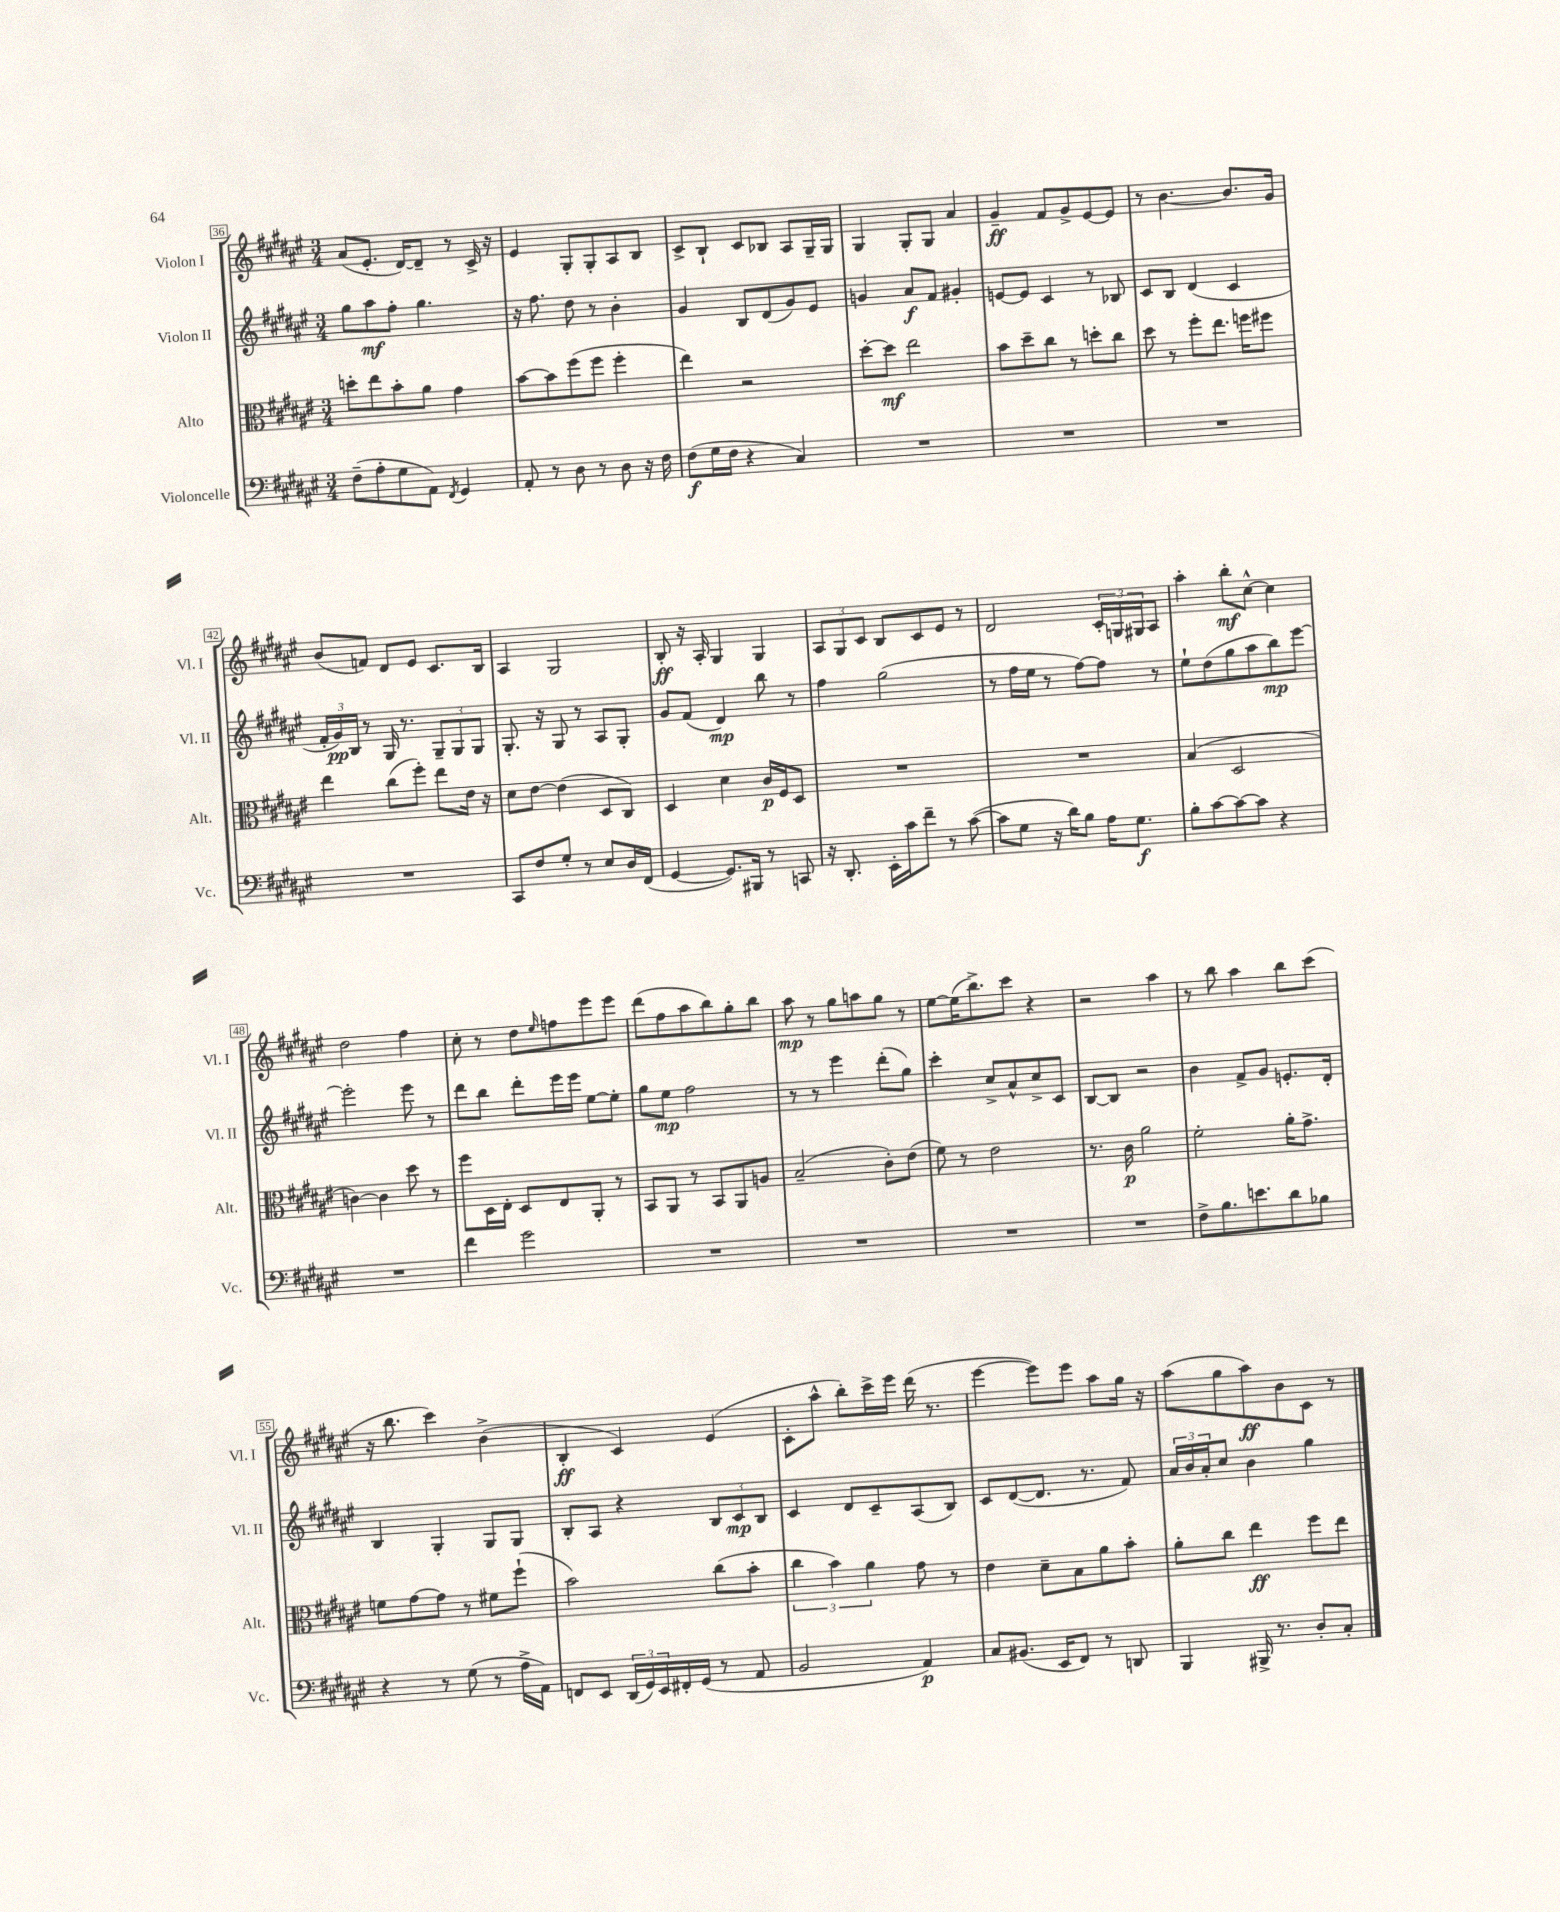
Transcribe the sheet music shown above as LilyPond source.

<<
\new StaffGroup <<
\new Staff = "s0" \with { instrumentName = "Violon I" shortInstrumentName = "Vl. I" } {
    \clef treble \key fis \major \numericTimeSignature \time 3/4
    ais'8( eis'8.-. dis'16~) dis'8-- r8 cis'16-> r16 |
    eis'4 gis8-. gis8-. ais8 b8 |
    cis'8-> b8-! cis'8 bes8 ais8 gis16-- gis16 |
    gis4 gis8-. gis8 ais'4 |
    gis'4--\ff fis'8 gis'8-> eis'8~ eis'8 |
    r8 b'4.~ b'8. gis'16 |
    b'8( f'8) dis'8 eis'8 cis'8. b16 |
    ais4 gis2 |
    b8-.\ff r16 ais16-. gis4 gis4 |
    \tuplet 3/2 { ais8 gis8 cis'8 } b8 cis'8 eis'8 r8 |
    dis'2 \tuplet 3/2 { cis'16-. g16 gis16 } ais8 |
    ais''4-. b''8-.\mf cis''8~-^ cis''4 |
    dis''2 fis''4 |
    cis''8-. r8 dis''8 \grace { eis''16 } f''8 eis'''8 eis'''8 |
    dis'''8( fis''8 ais''8 b''8) gis''8-. b''8 |
    ais''8\mp r8 gis''8 a''8 gis''8 r8 |
    eis''8~ eis''16( b''8.->) cis'''8 r4 |
    r2 ais''4 |
    r8 b''8 ais''4 b''8 cis'''8( |
    r16 b''8. cis'''4) b'4->( |
    b4-.\ff cis'4) eis'4( |
    cis'8-. ais''8-^ b''8-.) cis'''16-> eis'''16 dis'''16( r8. |
    eis'''4~ eis'''8) eis'''8 ais''8 gis''16 r16 |
    ais''8( gis''8 ais''8\ff) b'8 cis'8 r8 \bar "|." |
}
\new Staff = "s1" \with { instrumentName = "Violon II" shortInstrumentName = "Vl. II" } {
    \clef treble \key fis \major \numericTimeSignature \time 3/4
    gis''8 ais''8\mf fis''8-. gis''4. |
    r16 fis''8. dis''8 r8 b'4-. |
    gis'4 b8 dis'8( gis'8) eis'8 |
    g'4 ais'8\f fis'8 gis'4-. |
    e'8~ e'8 cis'4 r8 bes8 |
    cis'8 b8 dis'4( cis'4 |
    \tuplet 3/2 { fis'16-. gis'16\pp) b16 } r8 gis16 r8. \tuplet 3/2 { gis8-- gis8 gis8 } |
    gis8.-. r16 gis8 r8 ais8 gis8-. |
    gis'8 fis'8( dis'4\mp) b''8 r8 |
    fis''4 gis''2( |
    r8 fis''16 eis''16 r8 fis''8~) fis''8 r8 |
    eis''8-! dis''8( gis''8 ais''8 b''8\mp) eis'''8~ |
    eis'''2-. eis'''8 r8 |
    dis'''8 b''8 dis'''8-. eis'''16 eis'''16 eis''8~ eis''8-. |
    gis''8 eis''8\mp fis''2 |
    r8 r8 eis'''4 dis'''8-.( gis''8) |
    cis'''4-. cis''8-> ais'8-^ cis''8-> cis'8 |
    b8~ b8 r2 |
    b'4 fis'8-> gis'8 e'8.-. dis'16-. |
    b4 gis4-. gis8 gis8 |
    b8-. ais8 r4 \tuplet 3/2 { b8 cis'8\mp b8 } |
    cis'4 dis'8 cis'8-- ais8( b8) |
    cis'8 dis'8~( dis'8. r8. fis'8) |
    \tuplet 3/2 { ais'16 b'16 ais'16-. } cis''8 b'4 gis''4 \bar "|." |
}
\new Staff = "s2" \with { instrumentName = "Alto" shortInstrumentName = "Alt." } {
    \clef alto \key fis \major \numericTimeSignature \time 3/4
    d''8-. eis''8 b'8-. ais'8 gis'4 |
    b'8~ b'8 fis''8( fis''8 fis''4-. |
    eis''4) r2 |
    dis''8~-. dis''8\mf eis''2 |
    b'8 dis''8-- cis''8 r8 d''8-. cis''8 |
    dis''8 r8 fis''8-. eis''8. f''16 fis''8 |
    eis''4 cis''8( fis''8-.) eis''8 eis'16 r16 |
    dis'8 eis'8~ eis'4( dis8 cis8) |
    dis4 dis'4 cis'16\p fis16 dis8 |
    R2. |
    R2. |
    b4( dis2 |
    c'4~) c'4 dis''8 r8 |
    fis''8 dis16 eis16-. dis8 eis8 ais,8-. r8 |
    b,8 ais,8 r8 b,8 ais,8 a8 |
    b2--( cis'8-.) eis'8( |
    fis'8) r8 eis'2 |
    r8. cis'16\p ais'2 |
    fis'2-. ais'16-. gis'8.-> |
    f'8 gis'8~ gis'8 r8 fis'8 fis''8-!( |
    b'2) cis''8( b'8-. |
    \tuplet 3/2 { cis''4 b'4) ais'4 } gis'8 r8 |
    eis'4 dis'8-- b8 ais'8 b'8-. |
    ais'8-. cis''8 eis''4\ff fis''8 eis''8 \bar "|." |
}
\new Staff = "s3" \with { instrumentName = "Violoncelle" shortInstrumentName = "Vc." } {
    \clef bass \key fis \major \numericTimeSignature \time 3/4
    fis8--( ais8-. gis8 ais,8) \acciaccatura { fis,8 } gis,4 |
    ais,8-. r8 dis8 r8 dis8 r16 fis16 |
    fis8\f( gis16 fis16 r4 cis4) |
    R2. |
    R2. |
    R2. |
    R2. |
    cis,8 fis8 gis8-. r8 eis8 dis16 fis,16( |
    gis,4~ gis,8.) bis,,16 r8 c,8 |
    r16 dis,8.-. eis,16-. cis'16 fis'8-- r8 cis'8~( |
    cis'8 gis8 r16 dis'16) b8 ais16 gis8.\f |
    b8-. cis'8~ cis'8~ cis'8 r4 |
    R2. |
    fis'4 gis'2 |
    R2. |
    R2. |
    R2. |
    R2. |
    fis8-> b8. e'8. dis'8 bes8 |
    r4 r8 gis8( r8 ais16-> ais,16) |
    f,8 eis,8 \tuplet 3/2 { dis,16( gis,16) eis,16 } fis,16-. gis,16( r8 ais,8 |
    b,2 ais,4\p) |
    cis8 bis,8.( eis,16 fis,8) r8 d,8 |
    b,,4 bis,,16-> r8. dis8-. cis8-. \bar "|." |
}
>>
>>
\layout { \context { \Score currentBarNumber = #36 \override BarNumber.stencil = #(make-stencil-boxer 0.1 0.3 ly:text-interface::print) } }
